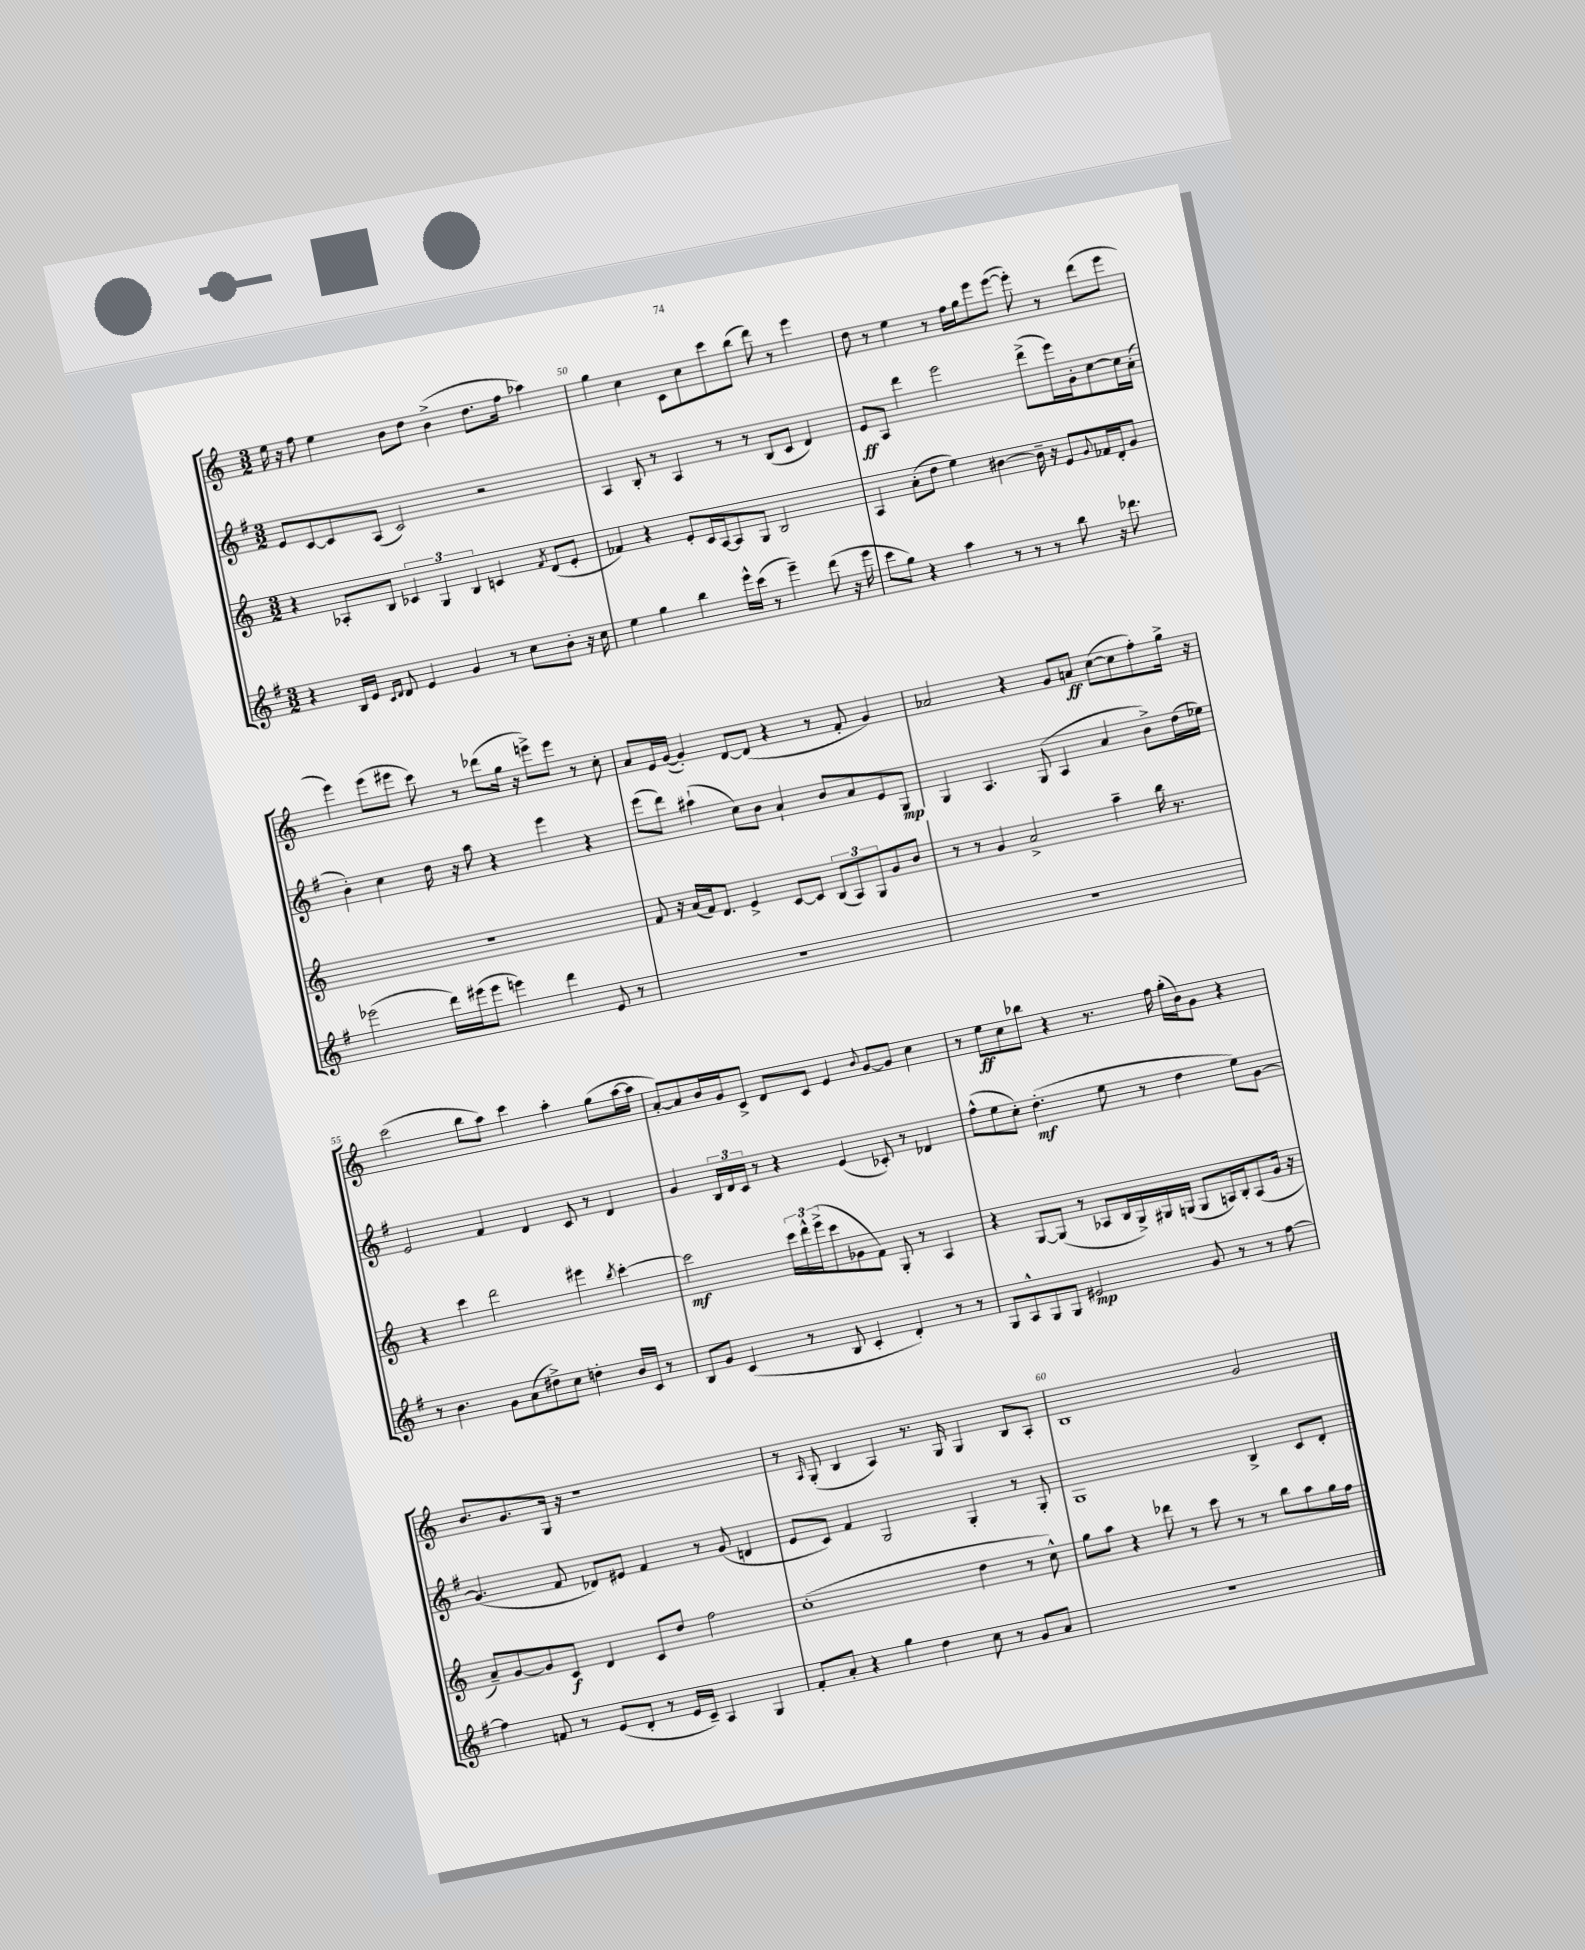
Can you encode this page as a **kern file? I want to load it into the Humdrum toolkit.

**kern	**dynam	**kern	**dynam	**kern	**dynam	**kern	**dynam
*part4	*part4	*part3	*part3	*part2	*part2	*part1	*part1
*staff4	*staff4	*staff3	*staff3	*staff2	*staff2	*staff1	*staff1
*clefG2	*	*clefG2	*	*clefG2	*	*clefG2	*
*k[f#]	*	*k[]	*	*k[f#]	*	*k[]	*
*M3/2	*	*M3/2	*	*M3/2	*	*M3/2	*
=49	=49	=49	=49	=49	=49	=49	=49
4r	.	4r	.	8e/L	.	16ee\	.
.	.	.	.	.	.	16r	.
.	.	.	.	[8c/	.	8ff\	.
16B/LL	.	8A-X'/L	.	8c/]	.	4ee\	.
16e/JJ	.	.	.	.	.	.	.
16qqc/LL	.	.	.	.	.	.	.
16qqd/JJ	.	.	.	.	.	.	.
8d/	.	8B/J	.	(8A/J	.	.	.
4e/	.	6c-X/	.	2c/)	.	8b\L	.
.	.	.	.	.	.	8dd\J	.
.	.	6G/	.	.	.	.	.
4g/	.	.	.	.	.	(4b^\	.
.	.	6B/	.	.	.	.	.
8r	.	4cn/	.	2r	.	8.dd\L	.
8cc\L	.	.	.	.	.	.	.
.	.	.	.	.	.	16ff\Jk	.
.	.	8qf/	.	.	.	.	.
8b'\J	.	(8d/L	.	.	.	4aa-X\)	.
16r	.	8e'/J	.	.	.	.	.
16cc\	.	.	.	.	.	.	.
=50	=50	=50	=50	=50	=50	=50	=50
4ee\	.	4f-X/)	.	4A/	.	4gg\	.
4gg\	.	4r	.	8B'/	.	4cc\	.
.	.	.	.	8r	.	.	.
4bb\	.	8e'/L	.	4A/	.	8c\L	.
.	.	16c/L	.	.	.	8cc\	.
.	.	[16A/J	.	.	.	.	.
16eee^^\LL	.	8A/]	.	8r	.	8ccc\	.
(16ccc\JJ	.	.	.	.	.	.	.
8r	.	8G/J	.	8r	.	(8bb\J	.
4eee~\)	.	2B/	.	(8B/L	.	8ddd\)	.
.	.	.	.	8c/J	.	8r	.
(8ddd\	.	.	.	4d/)	.	4eee\	.
16r	.	.	.	.	.	.	.
16eee\	.	.	.	.	.	.	.
=51	=51	=51	=51	=51	=51	=51	=51
8ccc\L	.	4A/	.	8e/L	ff	8dd\	.
8gg\J)	.	.	.	8A/J	.	8r	.
4r	.	(8a'\L	.	4ddd\	.	4ee\	.
.	.	8dd\J	.	.	.	.	.
4aa\	.	4ee\)	.	2eee\	.	8r	.
.	.	.	.	.	.	16ff\LL	.
.	.	.	.	.	.	16gg\J	.
8r	.	[4b#X\	.	.	.	8eee\	.
8r	.	.	.	.	.	([8eee\J	.
8r	.	16b#~\]	.	(8ddd^\L	.	8eee'\])	.
.	.	16r	.	.	.	.	.
8bb\	.	8e/L	.	16eee\L)	.	8r	.
.	.	.	.	16g'\J	.	.	.
.	.	8qqg/	.	.	.	.	.
16r	.	16f-X/L	.	[8cc\	.	(8ddd\L	.
8.ddd-X\	.	16d'/J	.	.	.	.	.
.	.	8g/J	.	16cc\L]	.	8eee\J	.
.	.	.	.	(16a'\JJ	.	.	.
!!LO:LB:g=z
=52	=52	=52	=52	=52	=52	=52	=52
(2eee-X\	.	1.r	.	4b'\)	.	4eee\)	.
.	.	.	.	4cc\	.	(8eee\L	.
.	.	.	.	.	.	8eee#X\J	.
16ddd\LL)	.	.	.	16dd\	.	8ccc\)	.
(16eee#X\J	.	.	.	16r	.	.	.
8eee#\J	.	.	.	8aa\	.	8r	.
4eeen\)	.	.	.	4r	.	(8ddd-X\L	.
.	.	.	.	.	.	16gg\Jk	.
.	.	.	.	.	.	16r	.
4ddd\	.	.	.	4eee\	.	8eeen^\L)	.
.	.	.	.	.	.	8eee\J	.
8e/	.	.	.	4r	.	8r	.
8r	.	.	.	.	.	8cc'\	.
=53	=53	=53	=53	=53	=53	=53	=53
1.r	.	8f/	.	(8eee\L	.	8a/L	.
.	.	16r	.	8ddd\J)	.	16e/L	.
.	.	(16a/LL	.	.	.	([16g/JJ	.
.	.	16f/J)	.	(4aa#X`\	.	4g'/])	.
.	.	8.d/J	.	.	.	.	.
.	.	4e^/	.	8cc\L)	.	[8d/L	.
.	.	.	.	8b\J	.	(8d/J]	.
.	.	[8c/L	.	4a`/	.	4r	.
.	.	8c/J]	.	.	.	.	.
.	.	(12B/L	.	8b/L	.	8r	.
.	.	12A/)	.	.	.	.	.
.	.	.	.	8a/	.	8f'/	.
.	.	12G/	.	.	.	.	.
.	.	8g/	.	8e/	.	4g/)	.
.	.	8b/J	.	8G/J	mp	.	.
=54	=54	=54	=54	=54	=54	=54	=54
1.r	.	8r	.	4G/	.	2a-X/	.
.	.	8r	.	.	.	.	.
.	.	4g/	.	4.A/	.	.	.
.	.	2a^/	.	.	.	4r	.
.	.	.	.	(8G/	.	.	.
.	.	.	.	4A/	.	8g/L	.
.	.	.	.	.	.	8an/J	ff
.	.	4aa~\	.	4a/	.	([8cc\L	.
.	.	.	.	.	.	8cc\]	.
.	.	16bb\	.	8b^\L)	.	8ff'\)	.
.	.	8.r	.	.	.	.	.
.	.	.	.	(16dd\L	.	16gg^\Jk	.
.	.	.	.	16ee-X\JJ)	.	16r	.
!!LO:LB:g=z
=55	=55	=55	=55	=55	=55	=55	=55
8r	.	4r	.	2e/	.	(2ccc\	.
4.b\	.	.	.	.	.	.	.
.	.	4ccc\	.	.	.	.	.
8g\L	.	2ddd\	.	4f#/	.	8bb\L	.
(8a\	.	.	.	.	.	8aa\J)	.
8dd#X^\)	.	.	.	4d/	.	4ccc\	.
8cc\J	.	.	.	.	.	.	.
4ddn'\	.	4eee#X\	.	8c/	.	4aa'\	.
.	.	.	.	8r	.	.	.
.	.	8qbb/	.	.	.	.	.
16b/LL	.	[4ccc'\	.	4d/	.	(8gg\L	.
16c/JJ	.	.	.	.	.	.	.
8r	.	.	.	.	.	[16aa\L	.
.	.	.	.	.	.	16aa\JJ]	.
=56	=56	=56	=56	=56	=56	=56	=56
8B/L	.	2ccc\]	mf	4g/	.	[8a'/L)	.
8g/J	.	.	.	.	.	8a/]	.
(4c/	.	.	.	24B/LL	.	16b/L	.
.	.	.	.	24d/	.	.	.
.	.	.	.	.	.	16g/J	.
.	.	.	.	24c/JJ	.	.	.
.	.	.	.	8r	.	8c^/J	.
8r	.	24ccc\LL	.	4r	.	8d/L	.
.	.	24ddd^^\	.	.	.	.	.
.	.	(24eee^\J	.	.	.	.	.
8B/	.	8ccc\	.	.	.	8c/J	.
4c'/	.	8g-X\	.	(4e/	.	4e/	.
.	.	8f\J)	.	.	.	.	.
.	.	.	.	.	.	8qqb/	.
4d'/)	.	8G'/	.	8c-X'/)	.	[8g/L	.
.	.	8r	.	8r	.	8g/J]	.
8r	.	4A/	.	4d-X/	.	4cc\	.
8r	.	.	.	.	.	.	.
=57	=57	=57	=57	=57	=57	=57	=57
8G/L	.	4r	.	(8ff#^^\L	.	8r	.
8A^^/	.	.	.	8ee\	.	8ee\L	ff
8G/	.	[8G/L	.	8cc'\J)	.	8cc\	.
8G/J	.	(8G/J]	.	(4.dd'\	mf	8bb-X\J	.
2e#X/	mp	8r	.	.	.	4r	.
.	.	8A-X/L	.	.	.	.	.
.	.	16B/L	.	8ee\	.	8.r	.
.	.	16G^/)	.	.	.	.	.
.	.	16G#X/	.	8r	.	.	.
.	.	(16Gn/JJ	.	.	.	16ff\	.
8g/	.	8G/L	.	4dd\	.	(16gg'\LL	.
.	.	.	.	.	.	16b\J)	.
8r	.	16An/L)	.	.	.	8g\J	.
.	.	16B'/J	.	.	.	.	.
8r	.	(8A/	.	8ee\L)	.	4r	.
[8ff#\	.	16g/Jk	.	[8g\J	.	.	.
.	.	16r	.	.	.	.	.
!!LO:LB:g=z
=58	=58	=58	=58	=58	=58	=58	=58
4ff#\]	.	8a~/L)	.	(4.g/]	.	8.b/L	.
.	.	[8g/	.	.	.	.	.
.	.	.	.	.	.	8.g/	.
8fn/	.	8g/]	.	.	.	.	.
8r	.	8c/J	f	8f#/	.	16G/Jk	.
.	.	.	.	.	.	16r	.
(8e/L	.	4d/	.	8d-X/L)	.	1r	.
8d'/J	.	.	.	8e#X/J	.	.	.
8r	.	8c/L	.	4f#/	.	.	.
16e/LL	.	8dd/J	.	.	.	.	.
16c~/JJ)	.	.	.	.	.	.	.
4A/	.	2ff\	.	8r	.	.	.
.	.	.	.	(8g/	.	.	.
4G/	.	.	.	4dn/	.	.	.
=59	=59	=59	=59	=59	=59	=59	=59
8f#'/L	.	(1cc'	.	8e/L	.	8r	.
.	.	.	.	.	.	16qqA/	.
8a'/J	.	.	.	8c/J)	.	(8G'/	.
4r	.	.	.	4f#/	.	4B/	.
4gg\	.	.	.	2G/	.	4A/)	.
4dd\	.	.	.	.	.	8.r	.
.	.	.	.	.	.	16G/	.
8cc\	.	4dd\	.	4G'/	.	4G/	.
8r	.	.	.	.	.	.	.
8g/L	.	8r	.	8r	.	8B/L	.
8a/J	.	8cc^^\)	.	8G'/	.	8A'/J	.
=60	=60	=60	=60	=60	=60	=60	=60
1.r	.	8gg\L	.	1G	.	1B	.
.	.	8aa\J	.	.	.	.	.
.	.	4r	.	.	.	.	.
.	.	8ddd-X\	.	.	.	.	.
.	.	8r	.	.	.	.	.
.	.	8ccc\	.	.	.	.	.
.	.	8r	.	.	.	.	.
.	.	8r	.	4B^/	.	2g/	.
.	.	8bb\L	.	.	.	.	.
.	.	8aa\	.	8c/L	.	.	.
.	.	16gg\L	.	8d'/J	.	.	.
.	.	16ff\JJ	.	.	.	.	.
==	==	==	==	==	==	==	==
*-	*-	*-	*-	*-	*-	*-	*-
